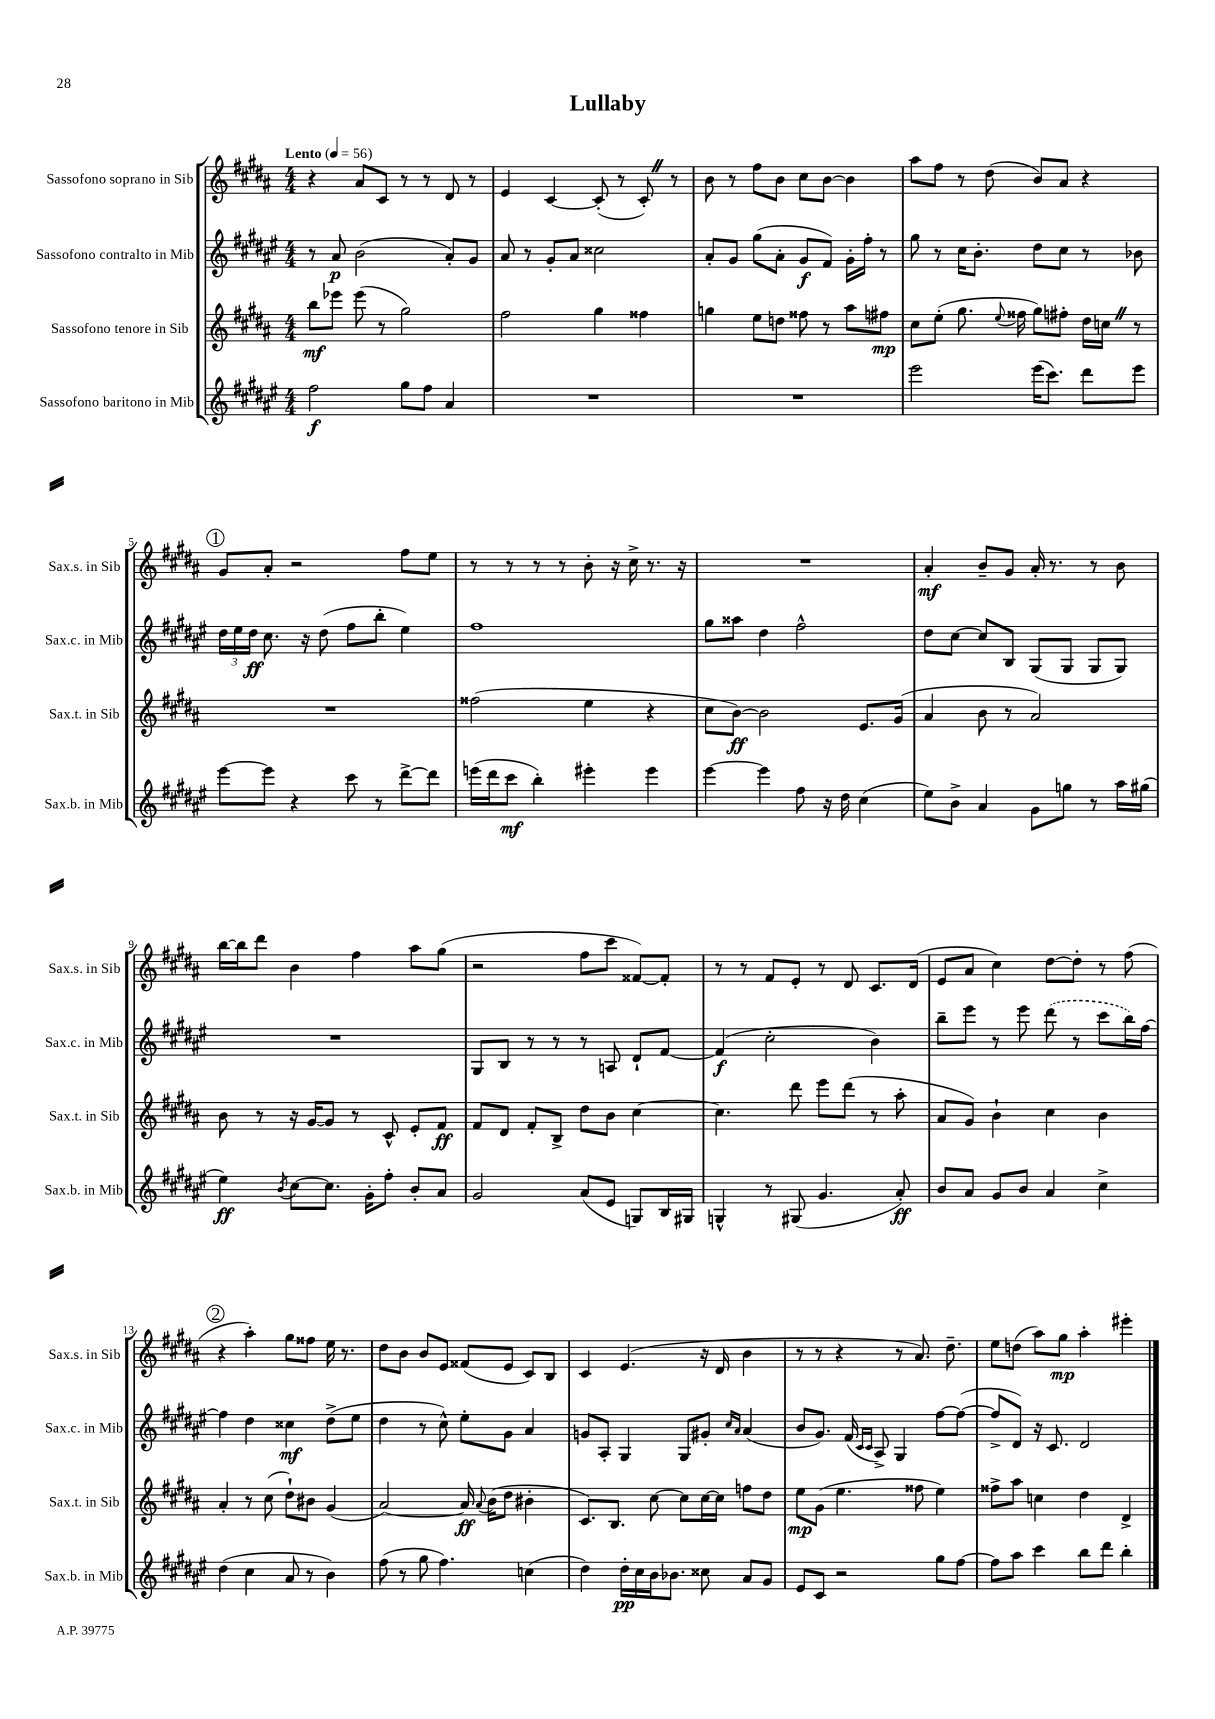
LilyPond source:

\header { title = "Lullaby" }
<<
\new StaffGroup <<
\new Staff = "s0" \with { instrumentName = "Sassofono soprano in Sib" shortInstrumentName = "Sax.s. in Sib" } {
    \clef treble \key b \major \numericTimeSignature \time 4/4 \tempo "Lento" 4 = 56
    \autoBeamOff r4 ais'8[ cis'8] r8 r8 dis'8 r8 |
    e'4 cis'4~ cis'8-.( r8 cis'8-.) \once \override BreathingSign.text = \markup { \musicglyph "scripts.caesura.straight" } \breathe r8 |
    b'8 r8 fis''8[ b'8] cis''8[ b'8]~ b'4 |
    ais''8[ fis''8] r8 dis''8( b'8[) ais'8] r4 |
    \mark \markup { \circle "1" } gis'8[ ais'8]-. r2 fis''8[ e''8] |
    r8 r8 r8 r8 b'8-. r16 cis''16-> r8. r16 |
    R1 |
    ais'4-.\mf b'8[-- gis'8] ais'16-. r8. r8 b'8 |
    b''16[~ b''16 dis'''8] b'4 fis''4 ais''8[ gis''8]( |
    r2 fis''8[ cis'''8] fisis'8[~) fisis'8]-. |
    r8 r8 fis'8[ e'8]-. r8 dis'8 cis'8.[ dis'16]( |
    e'8[ ais'8] cis''4) dis''8[~ dis''8]-. r8 fis''8( |
    \mark \markup { \circle "2" } r4 ais''4-.) gis''8[ fisis''8] e''16 r8. |
    dis''8[ b'8] b'8[ e'8] fisis'8[( e'8] cis'8[) b8] |
    cis'4 e'4.( r16 dis'16 b'4 |
    r8 r8 r4 r8 ais'8.) dis''8.-- |
    e''8[ d''8]( ais''8[) gis''8]\mp ais''4-. eis'''4-. \bar "|." |
}
\new Staff = "s1" \with { instrumentName = "Sassofono contralto in Mib" shortInstrumentName = "Sax.c. in Mib" } {
    \clef treble \key fis \major \numericTimeSignature \time 4/4
    \autoBeamOff r8 ais'8\p b'2( ais'8[-.) gis'8] |
    ais'8 r8 gis'8[-. ais'8] cisis''2 |
    ais'8[-. gis'8] gis''8[( ais'8]-. gis'8[\f fis'8]) gis'16[-. fis''16]-. r8 |
    gis''8 r8 cis''16[ b'8.]-. dis''8[ cis''8] r8 bes'8 |
    \mark \markup { \circle "1" } \tuplet 3/2 { dis''16[ eis''16 dis''16]\ff } cis''8. r16 dis''8( fis''8[ b''8]-. eis''4) |
    fis''1 |
    gis''8[ aisis''8] dis''4 fis''2-^ |
    dis''8[ cis''8]~ cis''8[ b8] gis8[( gis8] gis8[ gis8]) |
    R1 |
    gis8[ b8] r8 r8 r8 a8 dis'8[-! fis'8]~ |
    fis'4\f( cis''2-. b'4) |
    b''8[-- eis'''8] r8 eis'''8 \once \slurDashed dis'''8( r8 cis'''8[ b''16) fis''16]~ |
    \mark \markup { \circle "2" } fis''4 dis''4 cisis''4\mf dis''8[->( eis''8] |
    dis''4 r8 cis''8-^) eis''8[-. gis'8] ais'4 |
    g'8[ ais8]-. gis4 gis8[ gis'8]-. \grace { cis''16[ ais'16] } ais'4( |
    b'8[ gis'8.]) fis'16( \grace { cis'16[ cis'16] } ais8->) gis4 fis''8[~ fis''8]~( |
    fis''8[-> dis'8]) r16 cis'8. dis'2 \bar "|." |
}
\new Staff = "s2" \with { instrumentName = "Sassofono tenore in Sib" shortInstrumentName = "Sax.t. in Sib" } {
    \clef treble \key b \major \numericTimeSignature \time 4/4
    \autoBeamOff b''8[\mf ees'''8] ees'''8( r8 gis''2) |
    fis''2 gis''4 fisis''4 |
    g''4 e''8[ d''8] fisis''8 r8 ais''8[ fis''8]\mp |
    cis''8[ e''8]-.( gis''8. \appoggiatura { e''8 } fisis''16 gis''8[) fis''8]-. dis''16[ c''16] \once \override BreathingSign.text = \markup { \musicglyph "scripts.caesura.straight" } \breathe r8 |
    \mark \markup { \circle "1" } R1 |
    fisis''2( e''4 r4 |
    cis''8[ b'8]~\ff) b'2 e'8.[ gis'16]( |
    ais'4 b'8 r8 ais'2) |
    b'8 r8 r16 gis'16[~ gis'8] r8 cis'8-^ e'8[-. fis'8]\ff |
    fis'8[ dis'8] fis'8[-. b8]-> dis''8[ b'8] cis''4~ |
    cis''4. dis'''8 e'''8[ dis'''8]( r8 ais''8-. |
    ais'8[ gis'8]) b'4-! cis''4 b'4 |
    \mark \markup { \circle "2" } ais'4-. r8 cis''8( dis''8[-!) bis'8] gis'4( |
    ais'2~) ais'16\ff \appoggiatura { ais'8 } b'16[( dis''8] bis'4-. |
    cis'8.[) b8.] cis''8~ cis''8[ cis''16~ cis''16] f''8[ dis''8] |
    e''8[\mp gis'8]( e''4. fisis''8 e''4) |
    fisis''8[-> ais''8] c''4 dis''4 dis'4-> \bar "|." |
}
\new Staff = "s3" \with { instrumentName = "Sassofono baritono in Mib" shortInstrumentName = "Sax.b. in Mib" } {
    \clef treble \key fis \major \numericTimeSignature \time 4/4
    \autoBeamOff fis''2\f gis''8[ fis''8] ais'4 |
    R1 |
    R1 |
    eis'''2 eis'''16[( cis'''8.]) dis'''8[ eis'''8] |
    \mark \markup { \circle "1" } eis'''8[~ eis'''8] r4 cis'''8 r8 dis'''8[~-> dis'''8] |
    e'''16[( dis'''16 cis'''8]\mf b''4-.) eis'''4-. eis'''4 |
    eis'''4~ eis'''4 fis''8 r16 dis''16 cis''4( |
    eis''8[) b'8]-> ais'4 gis'8[ g''8] r8 ais''16[ gis''16]( |
    eis''4\ff) \acciaccatura { b'8 } cis''8[~ cis''8.] gis'16[-. fis''8]-. b'8[-. ais'8] |
    gis'2 ais'8[( eis'8] g8[) b16 gis16] |
    g4-^ r8 gis8( gis'4. ais'8-.\ff) |
    b'8[ ais'8] gis'8[ b'8] ais'4 cis''4-> |
    \mark \markup { \circle "2" } dis''4( cis''4 ais'8 r8 b'4) |
    fis''8( r8 gis''8 fis''4.) c''4( |
    dis''4) dis''16[-.\pp cis''16 b'16 bes'8.] cisis''8 ais'8[ gis'8] |
    eis'8[ cis'8] r2 gis''8[ fis''8]~ |
    fis''8[ ais''8] cis'''4 b''8[ dis'''8] b''4-. \bar "|." |
}
>>
>>
